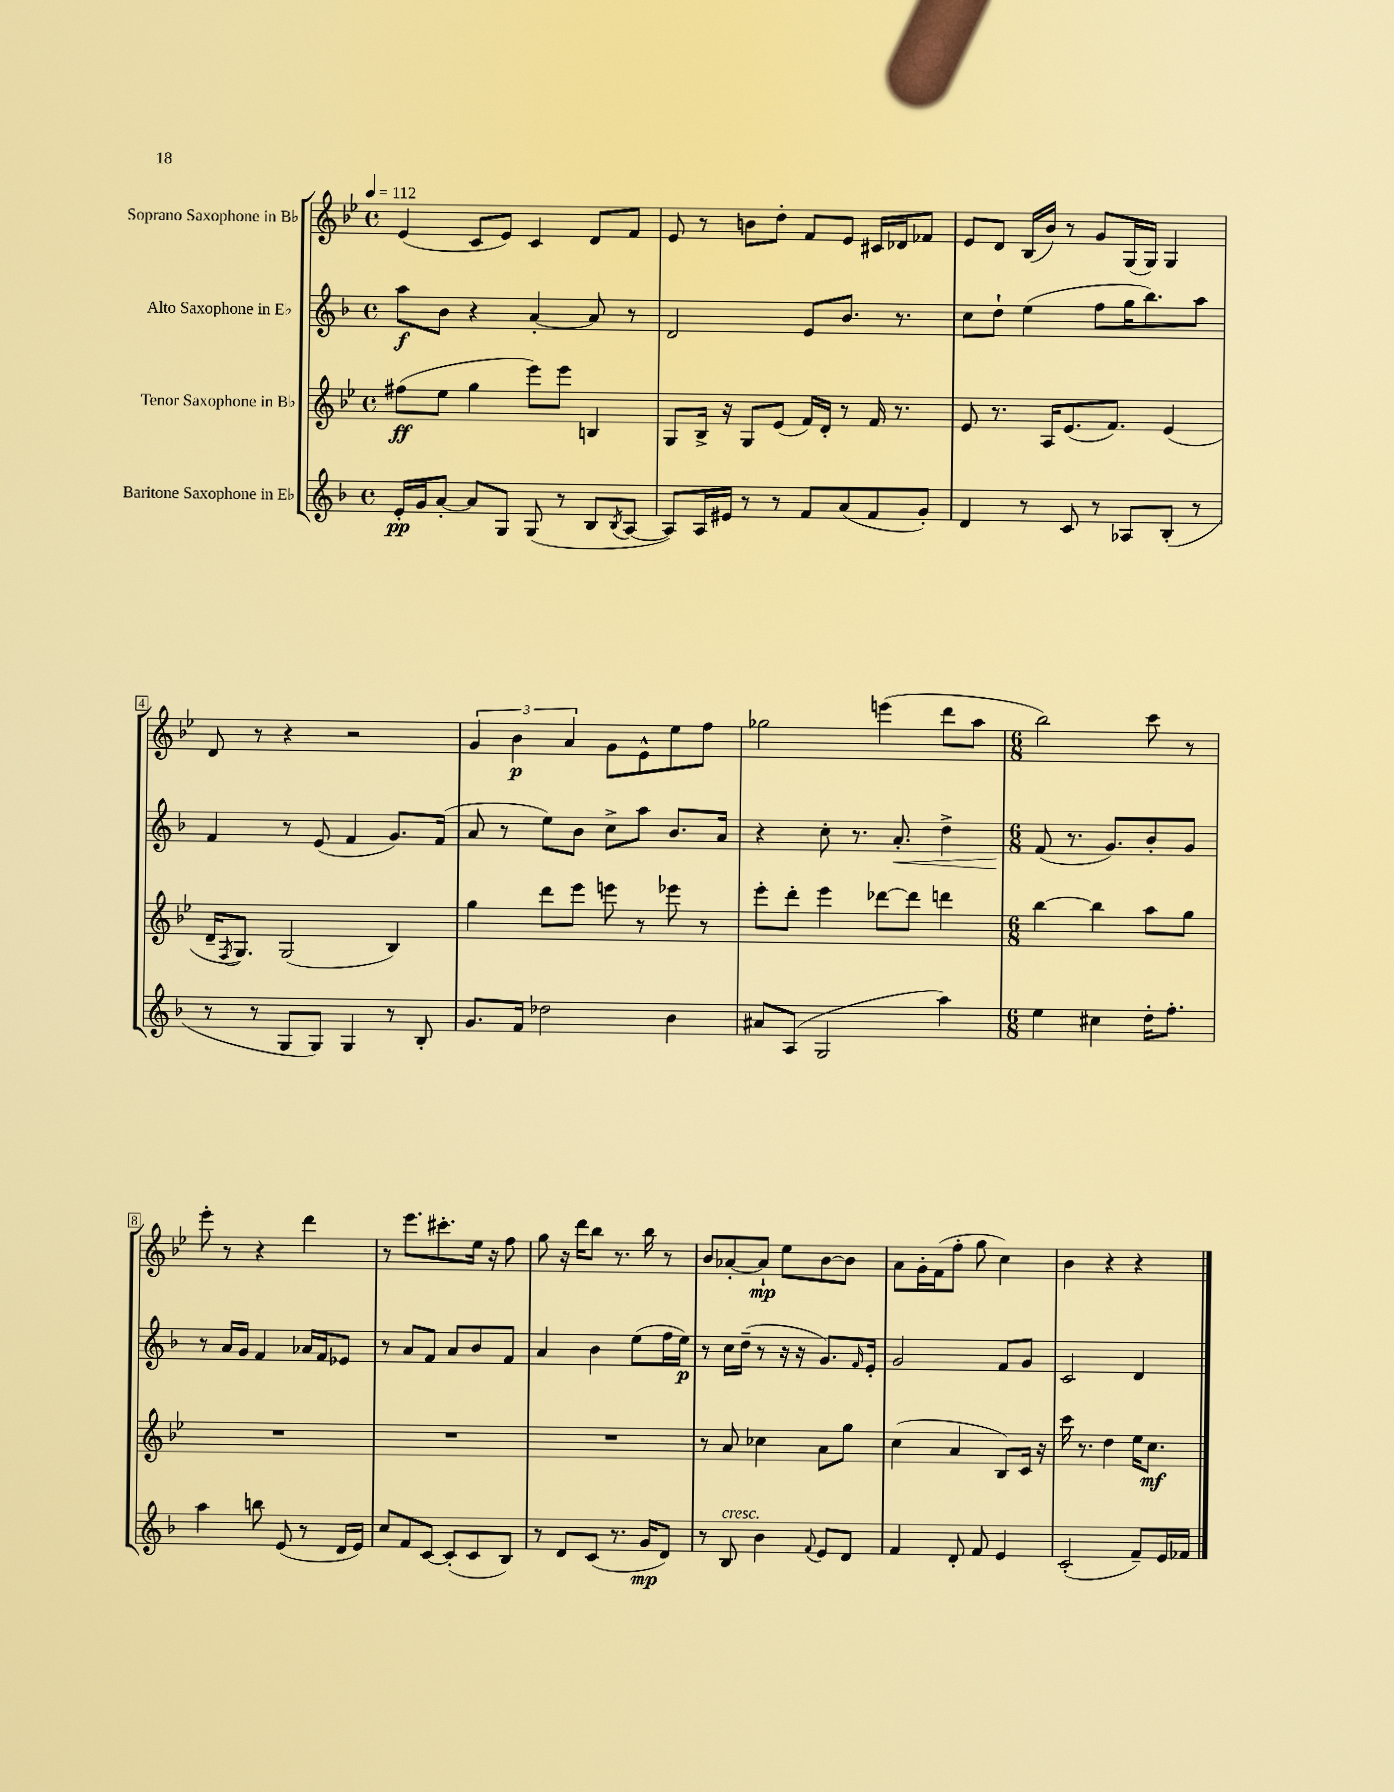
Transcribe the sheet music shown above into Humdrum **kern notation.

**kern	**dynam	**kern	**dynam	**kern	**dynam	**kern	**dynam
*part4	*part4	*part3	*part3	*part2	*part2	*part1	*part1
*staff4	*staff4	*staff3	*staff3	*staff2	*staff2	*staff1	*staff1
*I"Baritone Saxophone in E♭	*	*I"Tenor Saxophone in B♭	*	*I"Alto Saxophone in E♭	*	*I"Soprano Saxophone in B♭	*
*clefG2	*	*clefG2	*	*clefG2	*	*clefG2	*
*k[b-]	*	*k[b-e-]	*	*k[b-]	*	*k[b-e-]	*
*M4/4	*	*M4/4	*	*M4/4	*	*M4/4	*
*met(c)	*	*met(c)	*	*met(c)	*	*met(c)	*
*MM112	*	*MM112	*	*MM112	*	*MM112	*
=1	=1	=1	=1	=1	=1	=1	=1
16e'/LL	pp	(8ff#X\L	ff	8aa\L	f	(4e-/	.
16g/J	.	.	.	.	.	.	.
[8a'/J	.	8ee-\J	.	8b-\J	.	.	.
8a/L]	.	4gg\	.	4r	.	8c/L	.
8G/J	.	.	.	.	.	8e-/J)	.
(8G/	.	8eee-\L)	.	[4a'/	.	4c/	.
8r	.	8eee-\J	.	.	.	.	.
8B-/L	.	4Bn/	.	8a/]	.	8d/L	.
8qB-/	.	.	.	.	.	.	.
[8A/J	.	.	.	8r	.	8f/J	.
=2	=2	=2	=2	=2	=2	=2	=2
8A/L])	.	8G/L	.	2d/	.	8e-/	.
16A/L	.	16B-^/Jk	.	.	.	8r	.
16e#X/JJ	.	16r	.	.	.	.	.
8r	.	8G/L	.	.	.	8bn\L	.
8r	.	(8e-/J	.	.	.	8dd'\J	.
8f/L	.	16f/LL)	.	8e/L	.	8f/L	.
.	.	16d'/JJ	.	.	.	.	.
(8a/	.	8r	.	8.b-/J	.	8e-/J	.
8f/	.	16f/	.	.	.	16c#X/LL	.
.	.	8.r	.	8.r	.	16d-X/J	.
8g'/J)	.	.	.	.	.	8f-X/J	.
=3	=3	=3	=3	=3	=3	=3	=3
4d/	.	8e-/	.	8cc\L	.	8e-/L	.
.	.	8.r	.	8dd`\J	.	8d/J	.
8r	.	.	.	(4ee\	.	(16B-/LL	.
.	.	16A/KL	.	.	.	16b-/JJ)	.
8c/	.	(8.e-/	.	.	.	8r	.
8r	.	.	.	8ff\L	.	8g/L	.
.	.	8.f/J)	.	.	.	.	.
8A-X/L	.	.	.	16gg\K	.	(16G/L	.
.	.	.	.	8.bb-\)	.	16G/JJ)	.
(8B-'/J	.	(4e-/	.	.	.	4G/	.
8r	.	.	.	8aa\J	.	.	.
!!LO:LB:g=z
=4	=4	=4	=4	=4	=4	=4	=4
8r	.	16d~/KL	.	4f/	.	8d/	.
.	.	8qF/	.	.	.	.	.
.	.	8.G/J)	.	.	.	.	.
8r	.	.	.	.	.	8r	.
8G/L	.	(2G/	.	8r	.	4r	.
8G/J)	.	.	.	(8e/	.	.	.
4G/	.	.	.	4f/	.	2r	.
8r	.	4B-/)	.	8.g/L)	.	.	.
8B-'/	.	.	.	.	.	.	.
.	.	.	.	(16f/Jk	.	.	.
=5	=5	=5	=5	=5	=5	=5	=5
8.g/L	.	4gg\	.	8a/	.	6g/	.
.	.	.	.	8r	.	.	.
.	.	.	.	.	.	6b-\	p
16f/Jk	.	.	.	.	.	.	.
2dd-X\	.	8ddd\L	.	8ee\L)	.	.	.
.	.	.	.	.	.	6a/	.
.	.	8eee-\J	.	8b-\J	.	.	.
.	.	8eeen\	.	8cc^\L	.	8g\L	.
.	.	8r	.	8aa\J	.	8e-^^\	.
4b-\	.	8eee-X\	.	8.b-/L	.	8ee-\	.
.	.	8r	.	.	.	8ff\J	.
.	.	.	.	16a/Jk	.	.	.
=6	=6	=6	=6	=6	=6	=6	=6
8a#X/L	.	8eee-'\L	.	4r	.	2gg-X\	.
(8A/J	.	8ddd'\J	.	.	.	.	.
2G/	.	4eee-\	.	8cc'\	.	.	.
.	.	.	.	8.r	.	.	.
.	.	[8ddd-X\L	.	.	.	(4eeen\	.
!	!	!	!	!	!LO:HP:b	!	!
.	.	.	.	8.a'/	<	.	.
.	.	8ddd-\J]	.	.	.	.	.
4aa\)	.	4dddn\	.	4dd^\	.	8ddd\L	.
.	.	.	.	.	.	8aa\J	.
=7	=7	=7	=7	=7	=7	=7	=7
*M6/8	*	*M6/8	*	*M6/8	*	*M6/8	*
4ee\	.	[4bb-\	.	(8f/	.	2bb-\)	.
.	.	.	.	8.r	[	.	.
4cc#X\	.	4bb-\]	.	.	.	.	.
.	.	.	.	8.g/L)	.	.	.
16dd'\KL	.	8aa\L	.	8b-'/	.	8ccc\	.
8.ff'\J	.	.	.	.	.	.	.
.	.	8gg\J	.	8g/J	.	8r	.
!!LO:LB:g=z
=8	=8	=8	=8	=8	=8	=8	=8
4aa\	.	2.r	.	8r	.	8eee-'\	.
.	.	.	.	16a/LL	.	8r	.
.	.	.	.	16g/JJ	.	.	.
8bbn\	.	.	.	4f/	.	4r	.
(8e/	.	.	.	.	.	.	.
8r	.	.	.	16a-X/LL	.	4ddd\	.
.	.	.	.	16f/J	.	.	.
16d/LL	.	.	.	8e-X/J	.	.	.
16e/JJ)	.	.	.	.	.	.	.
=9	=9	=9	=9	=9	=9	=9	=9
8cc/L	.	2.r	.	8r	.	8r	.
8f/	.	.	.	8a/L	.	8.eee-\L	.
[8c/J	.	.	.	8f/J	.	.	.
.	.	.	.	.	.	8.ccc#X'\	.
(8c'/L]	.	.	.	8a/L	.	.	.
8c/	.	.	.	8b-/	.	16ee-\Jk	.
.	.	.	.	.	.	16r	.
8B-/J)	.	.	.	8f/J	.	8ff\	.
=10	=10	=10	=10	=10	=10	=10	=10
8r	.	2.r	.	4a/	.	8gg\	.
8d/L	.	.	.	.	.	16r	.
.	.	.	.	.	.	16ddd\KL	.
(8c/J	.	.	.	4b-\	.	8bb-\J	.
8.r	.	.	.	.	.	8.r	.
.	.	.	.	(8ee\L	.	.	.
16g/KL	mp	.	.	.	.	16bb-\	.
8d/J)	.	.	.	16ff\L	.	8r	.
.	.	.	.	16ee\JJ)	p	.	.
=11	=11	=11	=11	=11	=11	=11	=11
8r	.	8r	.	8r	.	8b-/L	.
!LO:TX:a:i:t=cresc.	!	!	!	!	!	!	!
8B-/	.	8a/	.	16cc\LL	.	[8a-X'/	.
.	.	.	.	(16dd~\JJ	.	.	.
4b-\	.	4cc-X\	.	8r	.	8a-`/J]	mp
.	.	.	.	16r	.	8ee-\L	.
.	.	.	.	16r	.	.	.
8qqf/	.	.	.	.	.	.	.
8e/L	.	8a\L	.	8.g/L)	.	[8b-\	.
8d/J	.	8gg\J	.	.	.	8b-\J]	.
.	.	.	.	16qqf/	.	.	.
.	.	.	.	16e'/Jk	.	.	.
=12	=12	=12	=12	=12	=12	=12	=12
4f/	.	(4cc\	.	2g/	.	8a\L	.
.	.	.	.	.	.	16g'\L	.
.	.	.	.	.	.	(16f\J	.
8d'/	.	4a/	.	.	.	8ff'\J	.
8f/	.	.	.	.	.	8gg\	.
4e/	.	8B-/L)	.	8f/L	.	4cc\)	.
.	.	16c/Jk	.	8g/J	.	.	.
.	.	16r	.	.	.	.	.
=13	=13	=13	=13	=13	=13	=13	=13
(2c'/	.	16ccc\	.	2c/	.	4b-\	.
.	.	8.r	.	.	.	.	.
.	.	4dd\	.	.	.	4r	.
8f~/L)	.	16ee-\KL	.	4d/	.	4r	.
.	.	8.cc\J	mf	.	.	.	.
16e/L	.	.	.	.	.	.	.
16f-X/JJ	.	.	.	.	.	.	.
==	==	==	==	==	==	==	==
*-	*-	*-	*-	*-	*-	*-	*-
